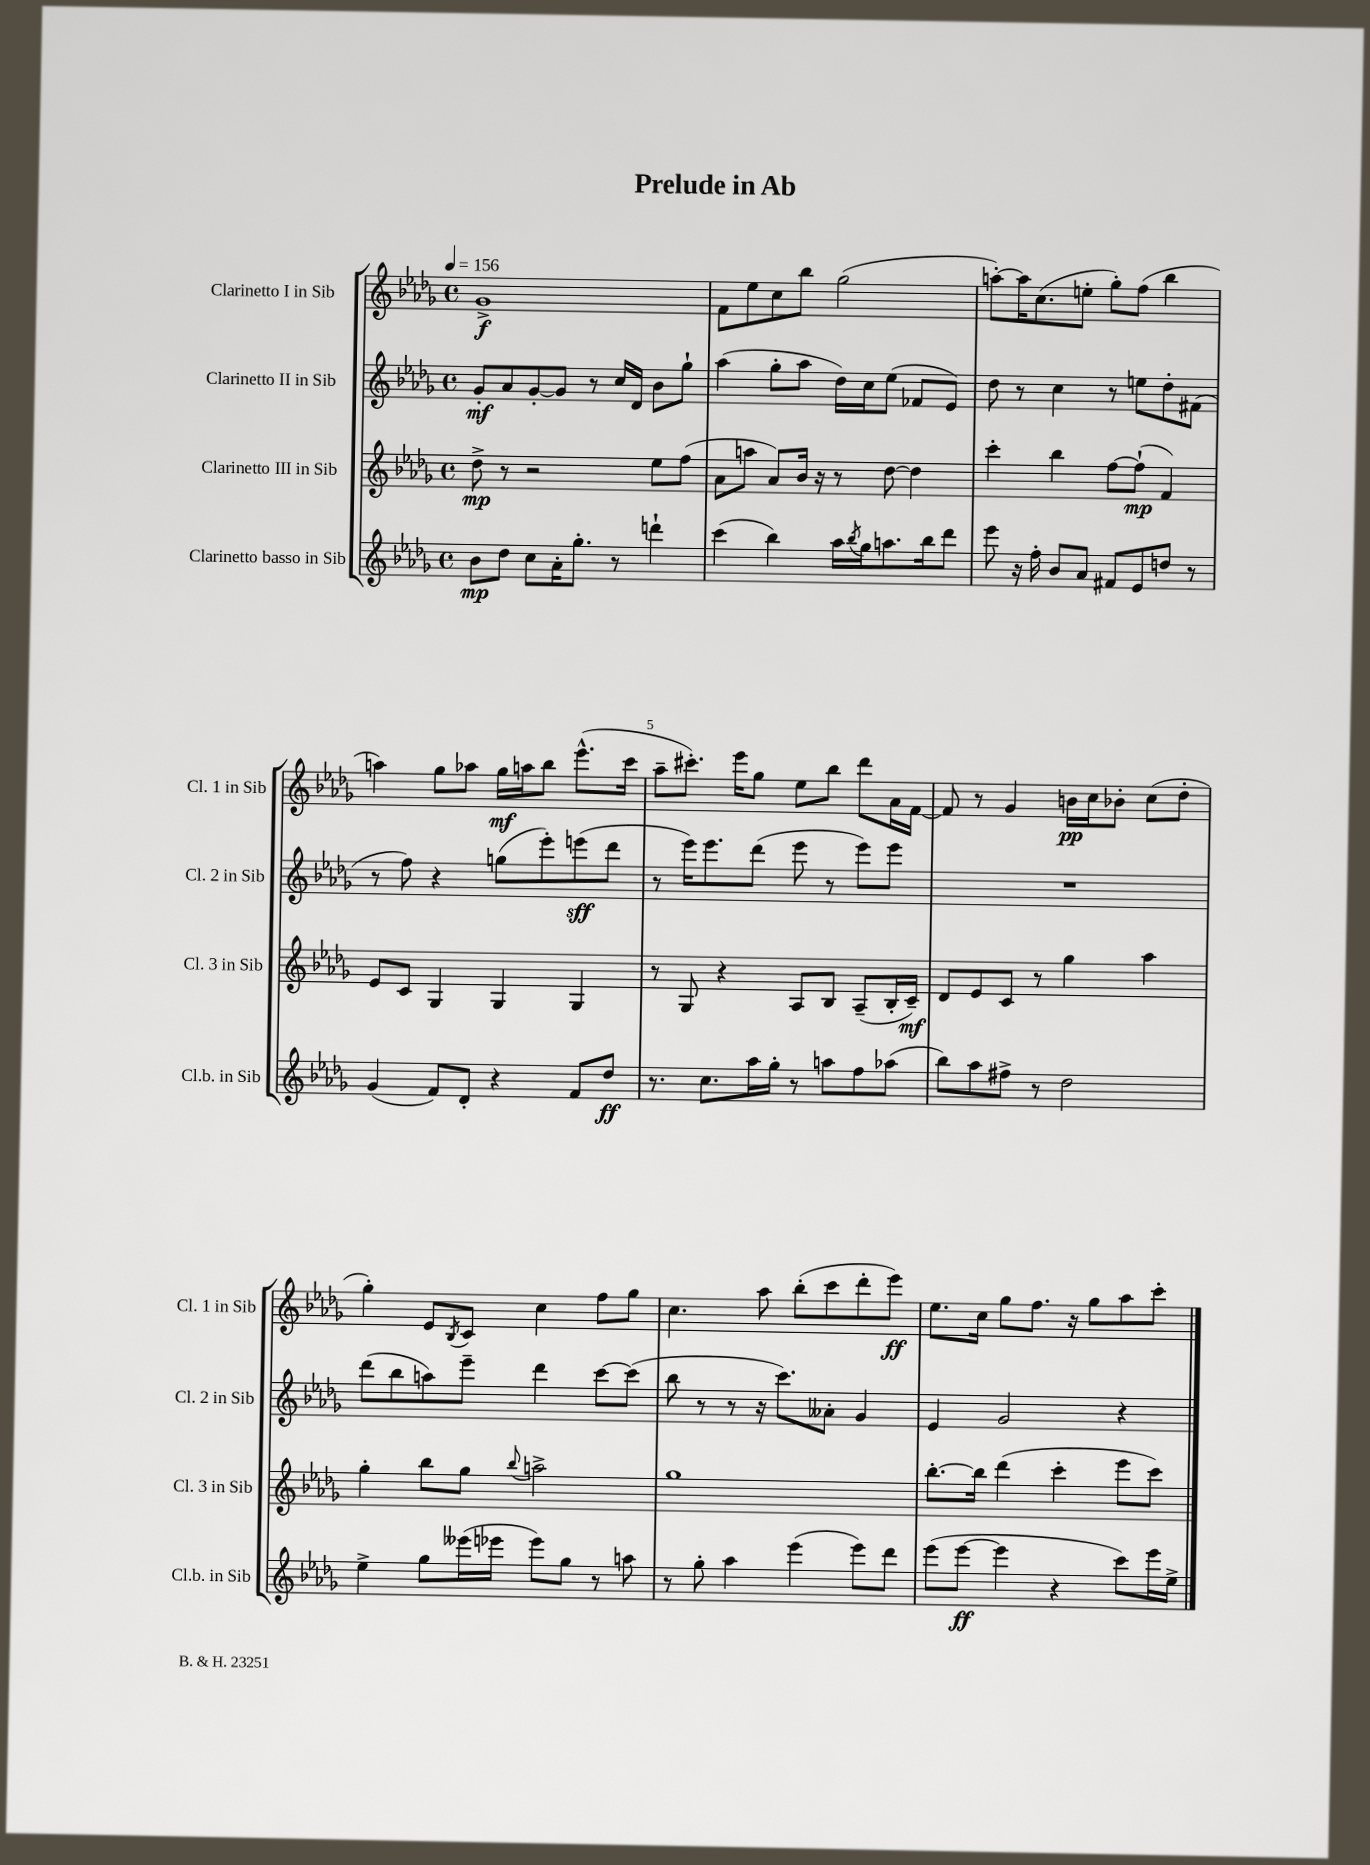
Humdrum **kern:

**kern	**dynam	**kern	**dynam	**kern	**dynam	**kern	**dynam
*part4	*part4	*part3	*part3	*part2	*part2	*part1	*part1
*staff4	*staff4	*staff3	*staff3	*staff2	*staff2	*staff1	*staff1
*I"Clarinetto basso in Sib	*	*I"Clarinetto III in Sib	*	*I"Clarinetto II in Sib	*	*I"Clarinetto I in Sib	*
*I'Cl.b. in Sib	*	*I'Cl. 3 in Sib	*	*I'Cl. 2 in Sib	*	*I'Cl. 1 in Sib	*
*clefG2	*	*clefG2	*	*clefG2	*	*clefG2	*
*k[b-e-a-d-g-]	*	*k[b-e-a-d-g-]	*	*k[b-e-a-d-g-]	*	*k[b-e-a-d-g-]	*
*M4/4	*	*M4/4	*	*M4/4	*	*M4/4	*
*met(c)	*	*met(c)	*	*met(c)	*	*met(c)	*
*MM156	*	*MM156	*	*MM156	*	*MM156	*
=1	=1	=1	=1	=1	=1	=1	=1
8b-\L	mp	8dd-^\	mp	8g-'/L	mf	1g-^	f
8dd-\J	.	8r	.	8a-/	.	.	.
8cc\L	.	2r	.	[8g-'/	.	.	.
16a-'\K	.	.	.	8g-/J]	.	.	.
8.gg-'\J	.	.	.	.	.	.	.
.	.	.	.	8r	.	.	.
8r	.	.	.	16cc/LL	.	.	.
.	.	.	.	16d-/JJ	.	.	.
4dddn`\	.	8ee-\L	.	8b-\L	.	.	.
.	.	(8ff\J	.	8gg-`\J	.	.	.
=2	=2	=2	=2	=2	=2	=2	=2
(4ccc\	.	8a-\L	.	(4aa-\	.	8f\L	.
.	.	8aan\J	.	.	.	8ee-\	.
4bb-\)	.	8a-/L)	.	8gg-'\L	.	8cc\	.
.	.	16b-/Jk	.	8aa-\J	.	8bb-\J	.
.	.	16r	.	.	.	.	.
16aa-\LL	.	8r	.	16dd-\LL)	.	(2gg-\	.
8qbb-/	.	.	.	.	.	.	.
16gg-\J	.	.	.	16cc\J	.	.	.
8.aan\	.	[8dd-\	.	(8ee-\J	.	.	.
.	.	4dd-\]	.	8f-X/L	.	.	.
16bb-\k	.	.	.	.	.	.	.
8ddd-\J	.	.	.	8e-/J)	.	.	.
=3	=3	=3	=3	=3	=3	=3	=3
8eee-\	.	4ccc'\	.	8dd-\	.	[8aan'\L)	.
16r	.	.	.	8r	.	16aa\K]	.
16ff'\	.	.	.	.	.	(8.cc\	.
8b-/L	.	4bb-\	.	4cc\	.	.	.
8a-/J	.	.	.	.	.	8een'\J	.
8f#X/L	.	[8ff\L	.	8r	.	8gg-'\L)	.
8e-/	.	(8ff`\J]	mp	8een\L	.	(8ff\J	.
8ddn/J	.	4f/)	.	8dd-'\	.	4bb-\	.
8r	.	.	.	(8f#X\J	.	.	.
!!LO:LB:g=z
=4	=4	=4	=4	=4	=4	=4	=4
(4g-/	.	8e-/L	.	8r	.	4aan\)	.
.	.	8c/J	.	8ff\)	.	.	.
8f/L)	.	4G-/	.	4r	.	8gg-\L	.
8d-'/J	.	.	.	.	.	8aa-X\J	.
4r	.	4G-/	.	(8ggn\L	.	16gg-\LL	mf
.	.	.	.	.	.	16aan\J	.
.	.	.	.	8eee-'\)	.	8bb-\J	.
8f/L	.	4G-/	.	(8eeen\	sff	(8.eee-^^\L	.
8dd-/J	ff	.	.	8ddd-\J	.	.	.
.	.	.	.	.	.	16ccc\Jk	.
=5	=5	=5	=5	=5	=5	=5	=5
8.r	.	8r	.	8r	.	8aa-~\L	.
.	.	8G-/	.	16eee-\KL)	.	8.ccc#X'\J)	.
8.cc\L	.	.	.	8.eee-\	.	.	.
.	.	4r	.	.	.	.	.
.	.	.	.	.	.	16eee-\KL	.
16aa-\L	.	.	.	(8ddd-\J	.	8gg-\J	.
16gg-'\JJ	.	.	.	.	.	.	.
8r	.	8A-/L	.	8eee-\	.	8ee-\L	.
8aan\L	.	8B-/J	.	8r	.	8bb-\J	.
8ff\	.	(8A-~/L	.	8eee-\L)	.	8ddd-\L	.
(8aa-X\J	.	16B-'/L	.	8eee-\J	.	16a-\L	.
.	.	16c~/JJ)	mf	.	.	[16f\JJ	.
=6	=6	=6	=6	=6	=6	=6	=6
8bb-\L)	.	8d-/L	.	1r	.	8f/]	.
8aa-\	.	8e-/	.	.	.	8r	.
8ff#X^\J	.	8c/J	.	.	.	4g-/	.
8r	.	8r	.	.	.	.	.
2dd-\	.	4gg-\	.	.	.	16bn\LL	pp
.	.	.	.	.	.	16cc\J	.
.	.	.	.	.	.	8b-X'\J	.
.	.	4aa-\	.	.	.	(8cc\L	.
.	.	.	.	.	.	8dd-'\J	.
!!LO:LB:g=z
=7	=7	=7	=7	=7	=7	=7	=7
4ee-^\	.	4gg-'\	.	(8ddd-\L	.	4gg-'\)	.
.	.	.	.	8bb-\	.	.	.
8gg-\L	.	8bb-\L	.	8aan\)	.	8e-/L	.
.	.	.	.	.	.	8qB-/	.
(16eee--X\L	.	8gg-\J	.	8eee-~\J	.	8c/J	.
16eee-X\JJ	.	.	.	.	.	.	.
.	.	8qqbb-/	.	.	.	.	.
8eee-\L)	.	2aan^\	.	4ddd-\	.	4cc\	.
8gg-\J	.	.	.	.	.	.	.
8r	.	.	.	[8ccc\L	.	8ff\L	.
8aan\	.	.	.	(8ccc\J]	.	8gg-\J	.
=8	=8	=8	=8	=8	=8	=8	=8
8r	.	1gg-	.	8bb-\	.	4.cc\	.
8gg-'\	.	.	.	8r	.	.	.
4aa-\	.	.	.	8r	.	.	.
.	.	.	.	16r	.	8aa-\	.
.	.	.	.	8.ccc\L)	.	.	.
(4eee-\	.	.	.	.	.	(8bb-'\L	.
.	.	.	.	8a--X'\J	.	8ccc\	.
8eee-\L)	.	.	.	4g-/	.	8ddd-'\	.
8ddd-\J	.	.	.	.	.	8eee-\J)	ff
=9	=9	=9	=9	=9	=9	=9	=9
(8eee-\L	.	[8.bb-'\L	.	4e-/	.	8.ee-\L	.
[8eee-\J	ff	.	.	.	.	.	.
.	.	16bb-\Jk]	.	.	.	16cc\Jk	.
4eee-\]	.	(4ddd-\	.	2g-/	.	8gg-\L	.
.	.	.	.	.	.	8.ff\J	.
4r	.	4ccc'\	.	.	.	.	.
.	.	.	.	.	.	16r	.
.	.	.	.	.	.	8gg-\L	.
8ccc\L)	.	8eee-\L	.	4r	.	8aa-\	.
16eee-\L	.	8ccc\J)	.	.	.	8ccc'\J	.
16ee-^\JJ	.	.	.	.	.	.	.
==	==	==	==	==	==	==	==
*-	*-	*-	*-	*-	*-	*-	*-
